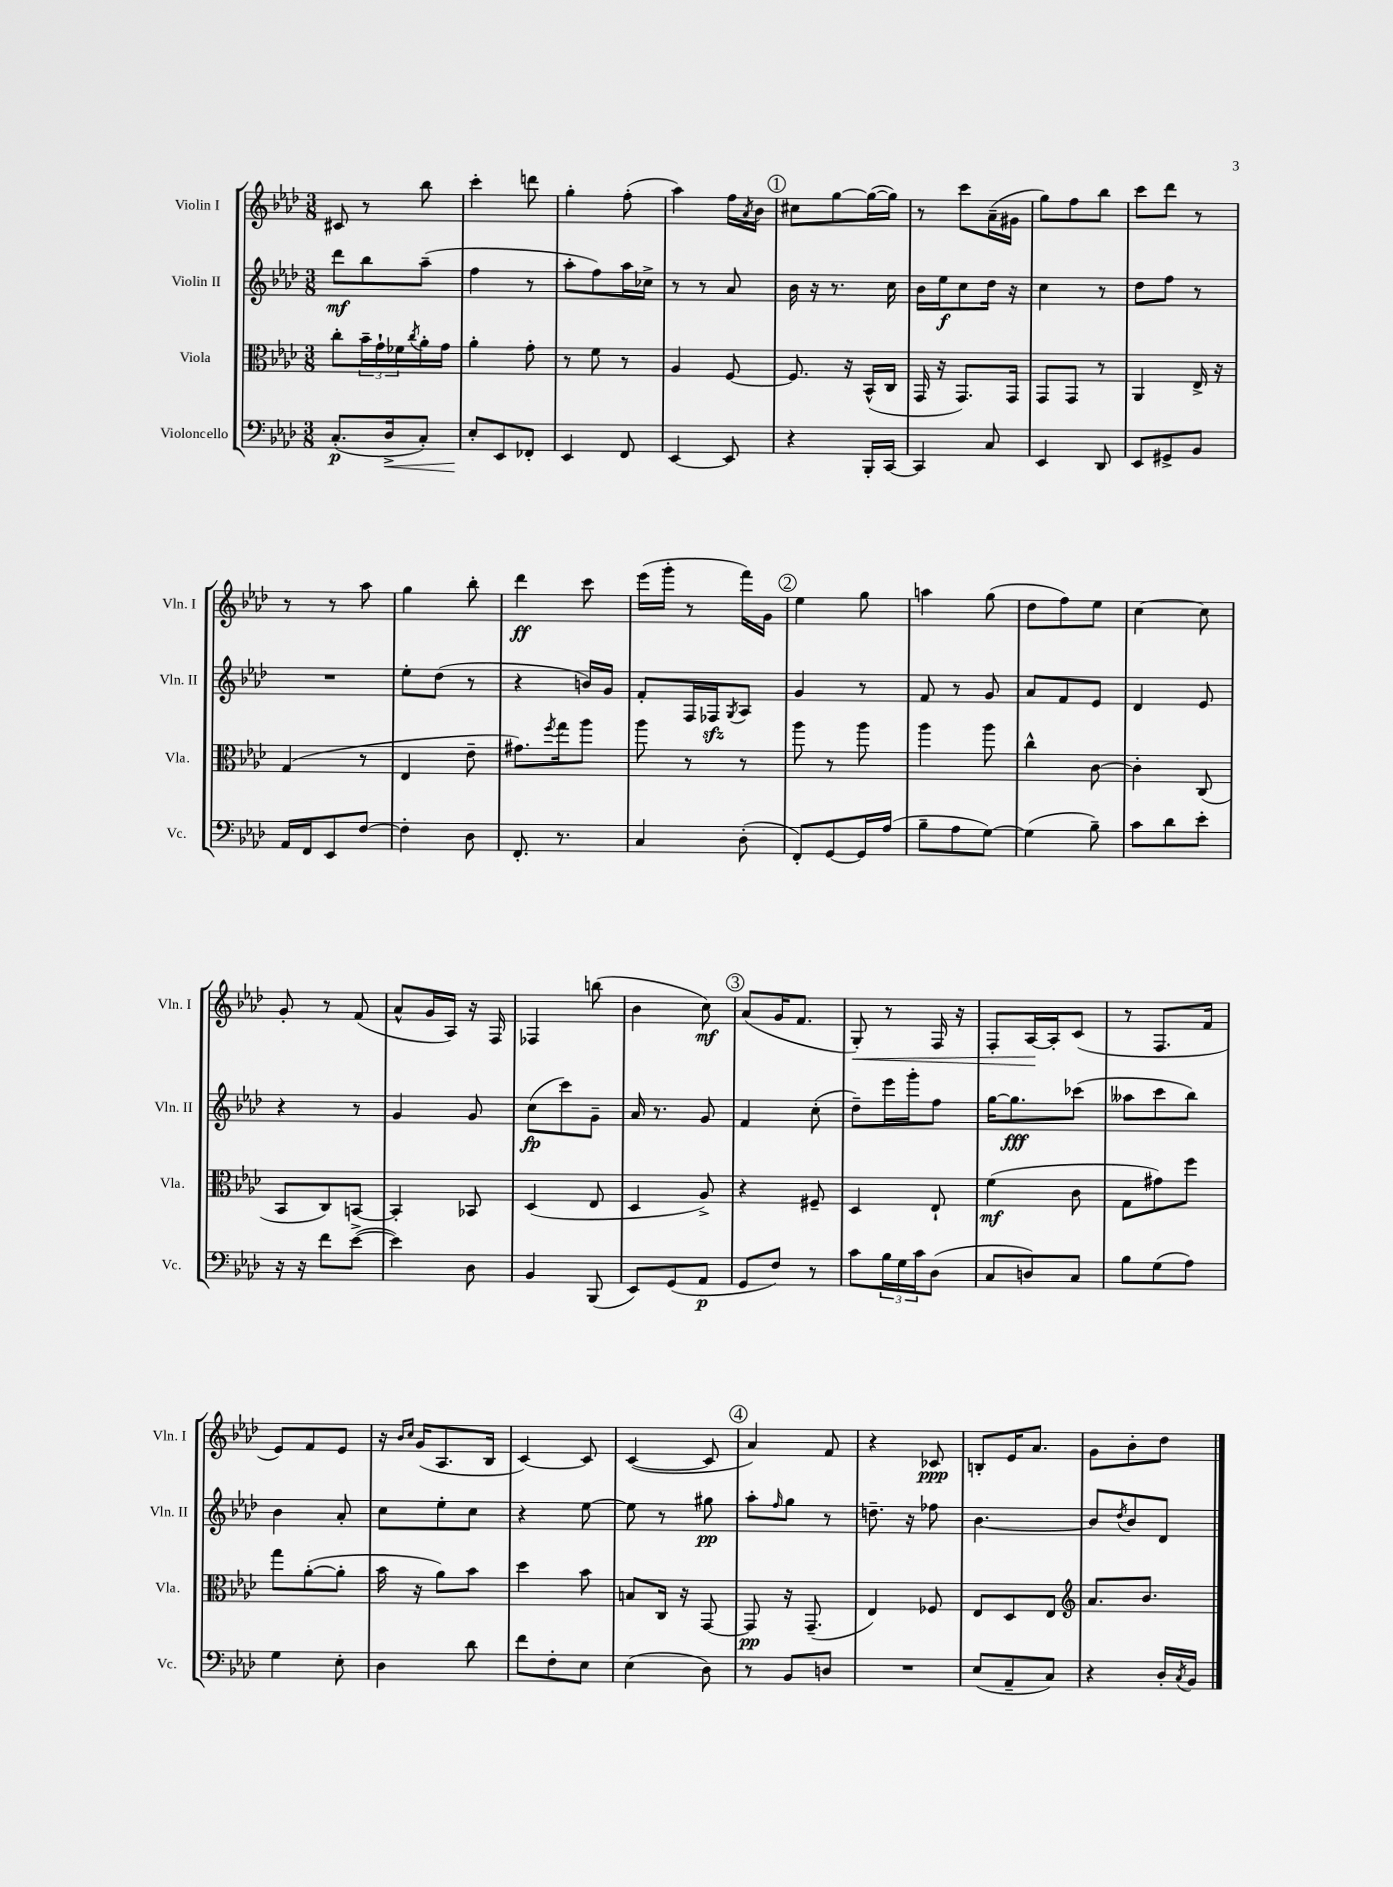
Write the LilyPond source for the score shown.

<<
\new StaffGroup <<
\new Staff = "s0" \with { instrumentName = "Violin I" shortInstrumentName = "Vln. I" } {
    \clef treble \key aes \major \numericTimeSignature \time 3/8
    cis'8 r8 bes''8 |
    c'''4-. d'''8 |
    g''4-. f''8-.( |
    aes''4) f''16 \acciaccatura { aes'8 } bes'16 |
    \mark \markup { \circle "1" } cis''8 g''8~ g''16~( g''16) |
    r8 c'''8 aes'16--( gis'16 |
    g''8) f''8 bes''8 |
    c'''8 des'''8 r8 |
    r8 r8 aes''8 |
    g''4 bes''8-. |
    des'''4\ff c'''8 |
    ees'''16( g'''16-. r8 f'''16) g'16 |
    \mark \markup { \circle "2" } ees''4 g''8 |
    a''4 g''8( |
    des''8 f''8) ees''8 |
    c''4~ c''8 |
    g'8-. r8 f'8( |
    aes'8-^ g'16 aes16) r16 f16 |
    fes4 b''8( |
    bes'4 c''8\mf) |
    \mark \markup { \circle "3" } aes'8( g'16 f'8. |
    g8-.\<) r8 f16 r16 |
    f8-. aes16~\! aes16-. c'8( |
    r8 f8. f'16 |
    ees'8) f'8 ees'8 |
    r16 \grace { bes'16 c''16 } g'16( aes8. bes16 |
    c'4~) c'8 |
    c'4~( c'8 |
    \mark \markup { \circle "4" } aes'4) f'8 |
    r4 ces'8\ppp |
    b8-. ees'16 aes'8. |
    g'8 bes'8-. des''8 \bar "|." |
}
\new Staff = "s1" \with { instrumentName = "Violin II" shortInstrumentName = "Vln. II" } {
    \clef treble \key aes \major \numericTimeSignature \time 3/8
    des'''8\mf bes''8 aes''8--( |
    f''4 r8 |
    aes''8-. f''8) aes''16 ces''16-> |
    r8 r8 aes'8 |
    \mark \markup { \circle "1" } bes'16 r16 r8. c''16 |
    bes'16 ees''16\f c''8 des''16 r16 |
    c''4 r8 |
    des''8 f''8 r8 |
    R4. |
    ees''8-. des''8( r8 |
    r4 b'16) g'16 |
    f'8-. f16 fes16\sfz \acciaccatura { g8 } aes8 |
    \mark \markup { \circle "2" } g'4 r8 |
    f'8 r8 g'8 |
    aes'8 f'8 ees'8 |
    des'4 ees'8 |
    r4 r8 |
    g'4 g'8 |
    c''8\fp( c'''8) g'8-- |
    aes'16 r8. g'8 |
    \mark \markup { \circle "3" } f'4 c''8-.( |
    des''8--) ees'''16 g'''16-. f''8 |
    g''16~ g''8.\fff ces'''8( |
    aeses''8 c'''8 bes''8) |
    bes'4 aes'8-. |
    c''8 ees''8-. c''8 |
    r4 ees''8~ |
    ees''8 r8 gis''8\pp |
    \mark \markup { \circle "4" } aes''8-. \grace { f''16 } g''8 r8 |
    d''8.-- r16 fes''8 |
    bes'4.~ |
    bes'8 \acciaccatura { des''8 } bes'8 des'8 \bar "|." |
}
\new Staff = "s2" \with { instrumentName = "Viola" shortInstrumentName = "Vla." } {
    \clef alto \key aes \major \numericTimeSignature \time 3/8
    c''8-. \tuplet 3/2 { bes'16-- g'16-! fes'16 } \acciaccatura { c''8 } aes'16-. g'16 |
    aes'4-. g'8-. |
    r8 f'8 r8 |
    aes4 f8~ |
    \mark \markup { \circle "1" } f8. r16 bes,16-^( c16 |
    g,16 r16 g,8.) g,16 |
    g,8 g,8 r8 |
    aes,4 ees16-> r16 |
    g4( r8 |
    ees4 ees'8-- |
    gis'8.) \acciaccatura { f''8 } g''16 aes''8 |
    aes''8 r8 r8 |
    \mark \markup { \circle "2" } aes''8 r8 aes''8 |
    aes''4 aes''8 |
    c''4-^ c'8~ |
    c'4-. c8( |
    bes,8 c8) b,8~ |
    b,4-. bes,8 |
    des4( ees8 |
    des4 aes8->) |
    \mark \markup { \circle "3" } r4 fis8-- |
    des4 ees8-! |
    f'4\mf( c'8 |
    g8 gis'8) f''8 |
    g''8 aes'8~-.( aes'8-. |
    bes'16 r16 aes'8) bes'8 |
    des''4 bes'8 |
    b8 c16 r16 g,8~ |
    \mark \markup { \circle "4" } g,8\pp r16 g,8.--( |
    ees4) fes8 |
    ees8 des8 ees8 |
    \clef treble aes'8. bes'8. \bar "|." |
}
\new Staff = "s3" \with { instrumentName = "Violoncello" shortInstrumentName = "Vc." } {
    \clef bass \key aes \major \numericTimeSignature \time 3/8
    c8.-.\p( des16->\< c8-.) |
    ees8-.\! ees,8 fes,8-. |
    ees,4 f,8 |
    ees,4~ ees,8 |
    \mark \markup { \circle "1" } r4 bes,,16-. c,16~ |
    c,4 c8 |
    ees,4 des,8 |
    ees,8 gis,8-> bes,8 |
    aes,16 f,16 ees,8 f8~ |
    f4-. des8 |
    f,8.-. r8. |
    c4 des8-.( |
    \mark \markup { \circle "2" } f,8-.) g,8~ g,16 aes16( |
    bes8-- aes8 g8~) |
    g4( bes8--) |
    c'8 des'8 ees'8-. |
    r16 r16 f'8 ees'8~->( |
    ees'4) des8 |
    bes,4 bes,,8( |
    ees,8) g,8( aes,8\p |
    \mark \markup { \circle "3" } g,8 f8) r8 |
    c'8 \tuplet 3/2 { bes16 g16 c'16 } des8( |
    c8 d8) c8 |
    bes8 g8( aes8) |
    g4 ees8-. |
    des4 des'8 |
    f'8 f8-. ees8 |
    ees4( des8) |
    \mark \markup { \circle "4" } r8 bes,8 d8 |
    R4. |
    ees8( aes,8-- c8) |
    r4 des16-. \acciaccatura { c8 } bes,16 \bar "|." |
}
>>
>>
\layout { \context { \Score \remove "Bar_number_engraver" } }
